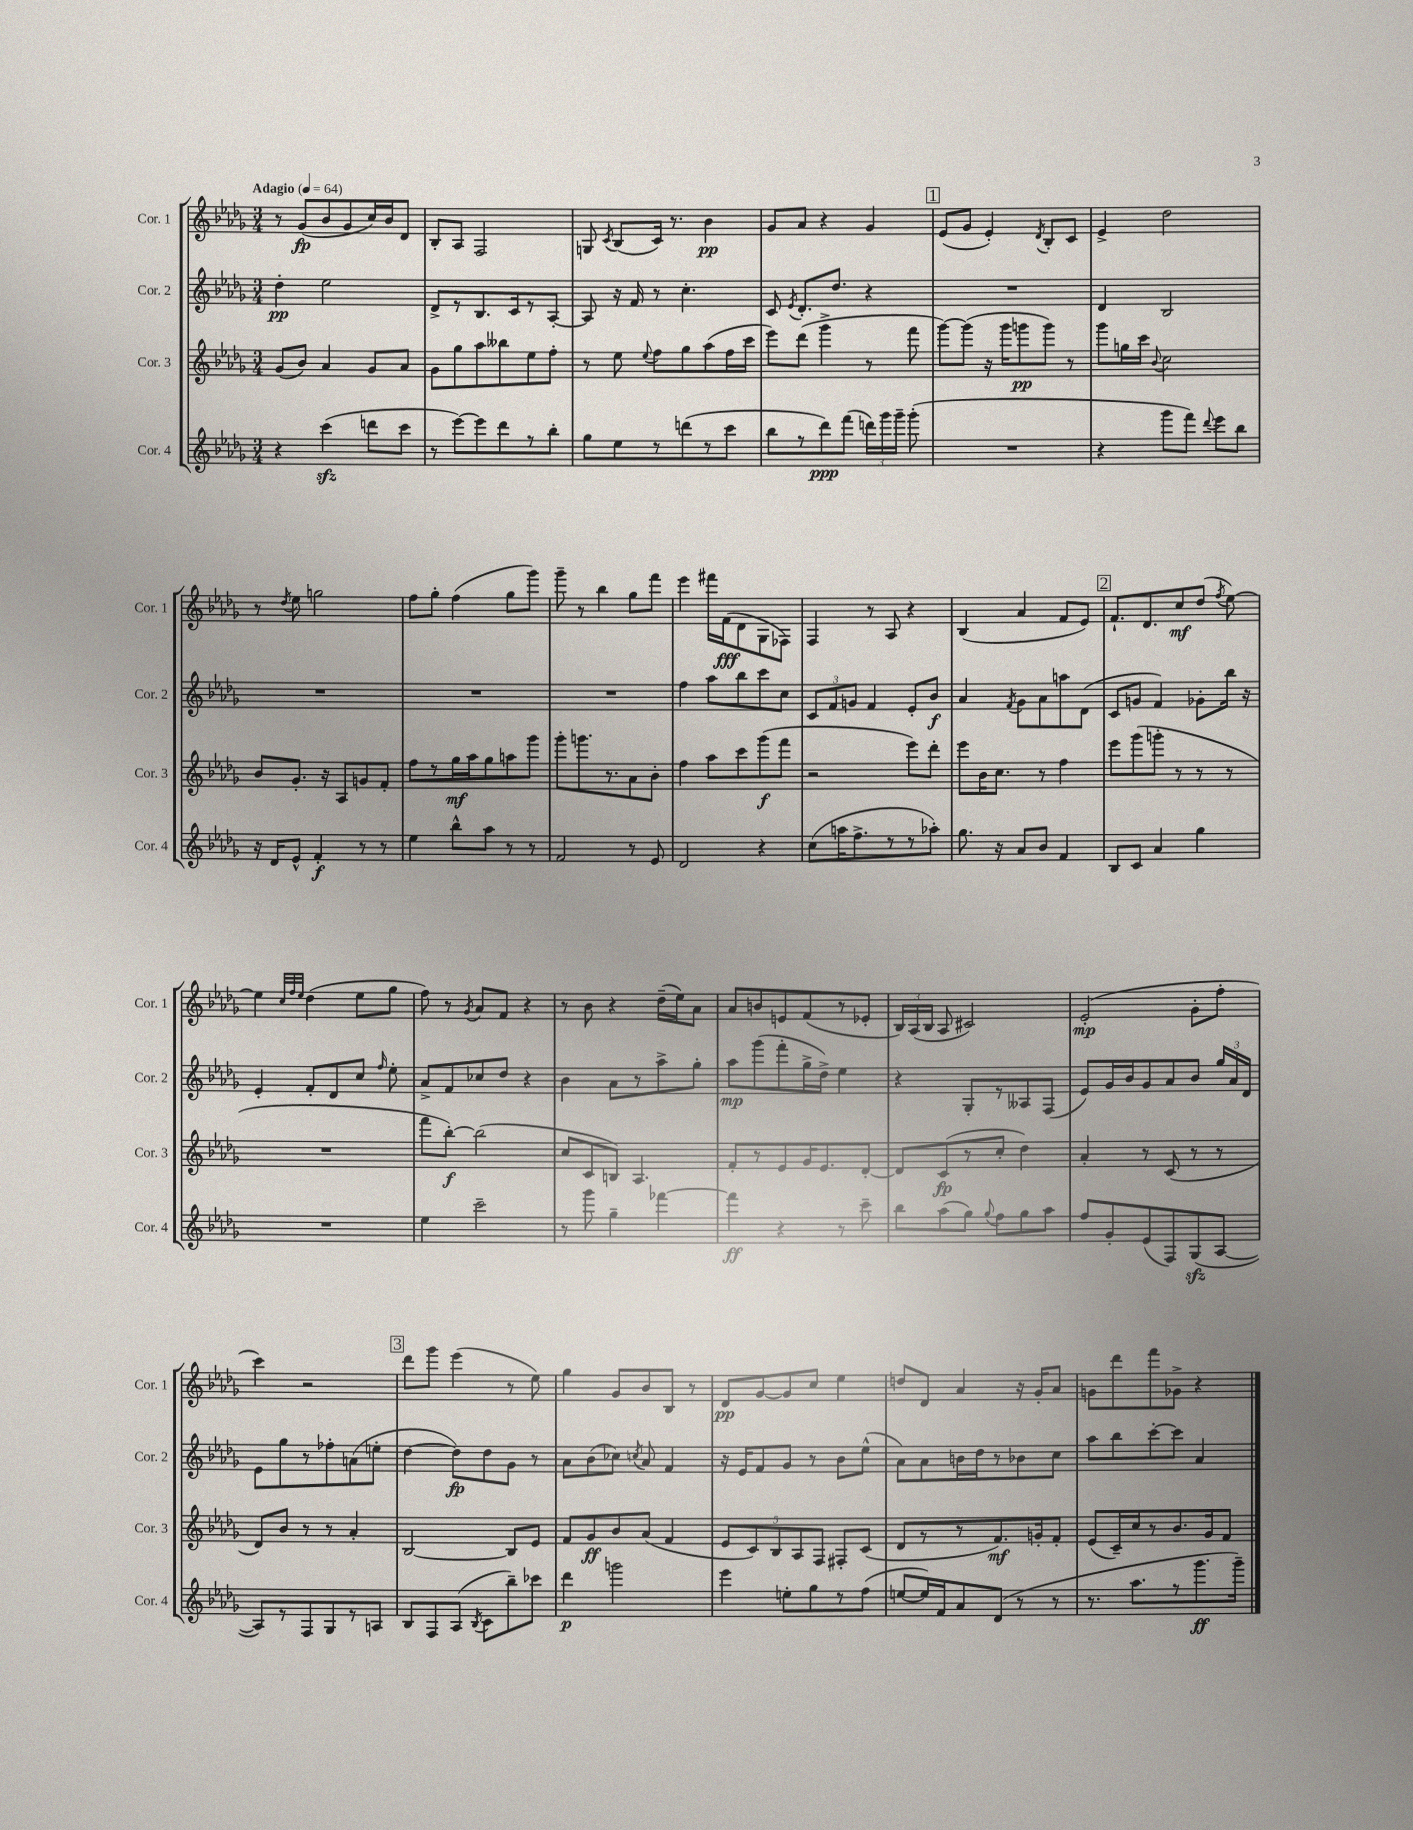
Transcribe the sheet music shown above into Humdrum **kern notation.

**kern	**kern	**kern	**kern
*staff4	*staff3	*staff2	*staff1
*clefG2	*clefG2	*clefG2	*clefG2
*k[b-e-a-d-g-]	*k[b-e-a-d-g-]	*k[b-e-a-d-g-]	*k[b-e-a-d-g-]
*M3/4	*M3/4	*M3/4	*M3/4
*MM64	*MM64	*MM64	*MM64
4r	(8g-	4dd-'	8r
.	8b-)	.	(8g-
(4ccc	4a-	2ee-	8b-
.	.	.	8g-
8ddd	8g-	.	16cc)
.	.	.	16b-
8ccc	8a-	.	8d-
=	=	=	=
8r	8g-	8d-^	8B-'
[8eee-)	8gg-	8r	8A-
8eee-]	8aa-	8.B-	2F
8ddd-	8bb--	.	.
.	.	16c	.
8r	8ee-	8r	.
8bb-'	8ff'	[8A-'	.
=	=	=	=
8gg-	8r	8A-]	8G
.	.	.	8qc
8ee-	8ee-	16r	(8B-
.	.	16f	.
.	8qqee-	.	.
8r	8ff	8r	16c)
.	.	.	8.r
(8ddd	8gg-	4.cc'	.
8r	(8aa-	.	4b-
8ccc	16ff	.	.
.	16ccc	.	.
=	=	=	=
8bb-	8eee-)	8c	8g-
.	.	8qe-	.
8r	(8ddd-	8.d-'	8a-
8ddd-)	4ggg-^	.	4r
.	.	8.dd-	.
(8fff	.	.	.
24ddd)	8r	4r	4g-
24ggg-	.	.	.
24ggg-~	.	.	.
(8ggg-'	8fff	.	.
=	=	=	=
2.r	[8ggg-)	2.r	(8e-
.	(8ggg-]	.	8g-
.	16r	.	4e-')
.	16ggg-	.	.
.	8ggg	.	.
.	.	.	8qd-
.	8ggg)	.	8B-'
.	8r	.	8c
=	=	=	=
4r	8ggg-	4d-	4e-^
.	16gg	.	.
.	16ccc	.	.
.	8qqb-	.	.
8ggg-	2cc	2B-	2dd-
8fff)	.	.	.
8qqddd-	.	.	.
8eee-	.	.	.
8bb-	.	.	.
=	=	=	=
16r	8b-	2.r	8r
16d-	.	.	.
.	.	.	8qdd-
8e-^^	8.g-'	.	8ee-
4f'	.	.	2gg
.	16r	.	.
.	8A-	.	.
8r	8g	.	.
8r	8f'	.	.
=	=	=	=
4ee-	8ff	2.r	8ff
.	8r	.	8gg-'
8bb-^^	16gg-	.	(4ff
.	16aa-	.	.
8aa-	8gg-	.	.
8r	8aa	.	8gg-
8r	8ggg-	.	8ggg-)
=	=	=	=
2f	8ggg-'	2.r	8ggg-~
.	8.ggg	.	8r
.	.	.	4bb-
.	8.r	.	.
8r	8a-	.	8gg-
8e-	8b-'	.	8fff
=	=	=	=
2d-	4ff	4ff	4eee-
.	8aa-	8aa-	16fff#
.	.	.	(16f
.	8ccc	8bb-	8d-
4r	(8ggg-	8ccc	8G-
.	8fff	8cc	8F-)
=	=	=	=
(8cc	2r	12c	4F
.	.	12f	.
16aa	.	.	.
.	.	12g	.
8.ff^	.	.	.
.	.	4f	8r
8r	.	.	8A-
8r	8eee-)	8e-'	4r
8aa-')	8ddd-'	8b-	.
=	=	=	=
8.gg-	8eee-	4a-	(4B-
.	16b-	.	.
16r	8.cc	.	.
.	.	8qf	.
8a-	.	8g-	4a-
8b-	8r	8a-	.
4f	4ff	8aa	8f
.	.	(8d-	8e-)
=	=	=	=
8B-	8eee-	8c	8.f`
8c	(8ggg-	8g	.
.	.	.	8.d-
4a-	8ggg'	4f)	.
.	8r	.	8cc
4gg-	8r	8g-'	(8dd-
.	.	.	8qff
.	8r	16bb-	[8ee-)
.	.	16r	.
=	=	=	=
2.r	2.r	4e-'	4ee-]
.	.	.	32qqcc
.	.	.	32qqff
.	.	.	32qqee-
.	.	8f'	(4dd-
.	.	8d-	.
.	.	8cc	8ee-
.	.	16qqff	.
.	.	8ee-'	8gg-
=	=	=	=
4ee-	8fff	8a-^	8ff)
.	[8bb-')	8f	8r
.	.	.	8qg-
2ccc~	(2bb-]	8cc-	8a-
.	.	8dd-	8f
.	.	4r	4r
=	=	=	=
8r	8cc	4b-	8r
8ggg-	8c	.	8b-
4gg-~	8B)	8a-	4r
.	4.A-	8r	.
[4fff-	.	8aa-^	(16dd-~
.	.	.	16ee-)
.	.	8gg-'	8a-
=	=	=	=
4fff-]	8f'	8aa-	8a-
.	8r	(8ggg-	8b
4r	8e-	8fff'	8e
.	16g-	16gg-^	(8f
.	8.e-	16dd-^)	.
8r	.	4ee-	8r
8ccc~	[8d-'	.	8e-'
=	=	=	=
8bb-	8d-]	4r	24B-)
.	.	.	(24A-
.	.	.	24B-
(8aa-	(8c	.	8A-
8gg-)	8r	8G-'	2c#)
8qqgg-	.	.	.
8ff	8cc'	8r	.
8gg-	4dd-)	8A--	.
8aa-	.	(8F	.
=	=	=	=
8ff	4a-'	8e-)	(2e-'
8g-'	.	16g-	.
.	.	16b-	.
(8e-	8r	8g-	.
8F)	(8c	8a-	.
(8G-	8r	8b-	8g-'
[8A-	8r	24gg-	8ff'
.	.	24a-	.
.	.	24d-	.
=	=	=	=
8A-])	8d-)	8e-	4ccc)
8r	8b-	8gg-	.
8F	8r	8r	2r
8G-	8r	8ff-'	.
8r	4a-'	(8a	.
8A	.	8ee'	.
=	=	=	=
8B-	[2B-	[4dd-	8ddd-
8F	.	.	8ggg-
(8A-	.	8dd-])	(4eee-
8qB-	.	.	.
8c	.	8dd-	.
8bb-~)	8B-]	8g-	8r
8ccc-	8e-	8r	8ee-)
=	=	=	=
4ddd-	8f	8a-	4gg-
.	8g-	(8b-	.
2ggg	8b-	8cc-)	8g-
.	.	8qcc	.
.	(8a-	8a-	8b-
.	4f	4f	8B-
.	.	.	8r
=	=	=	=
4eee-	10e-	16r	8d-
.	.	16e-	.
.	10c)	.	.
.	.	8f	[8g-
.	10B-	.	.
8ee'	.	8g-	8g-]
.	10A-	.	.
8gg-	.	8r	8cc
.	10F	.	.
8r	8F#'	8b-	4ee-
(8ff	(8c	(8ee-^^	.
=	=	=	=
[8ee	8d-	8a-)	8dd
16ee])	8r	8a-	8d-
16f	.	.	.
8a-	8r	16b	4a-
.	.	16dd-	.
(8d-	8.f)	8r	.
8r	.	8b-	16r
.	16g'	.	16g-'
8r	8f'	8cc	8a-
=	=	=	=
8.r	(8e-	8aa-	8g
.	16c~)	8bb-	8ddd-
8.aa-	16cc	.	.
.	8r	[8ccc'	8fff
8r	8.b-	8ccc]	8g-^
8.ggg-	.	4a-	4r
.	16g-	.	.
.	8f	.	.
16ggg-~)	.	.	.
==	==	==	==
*-	*-	*-	*-
